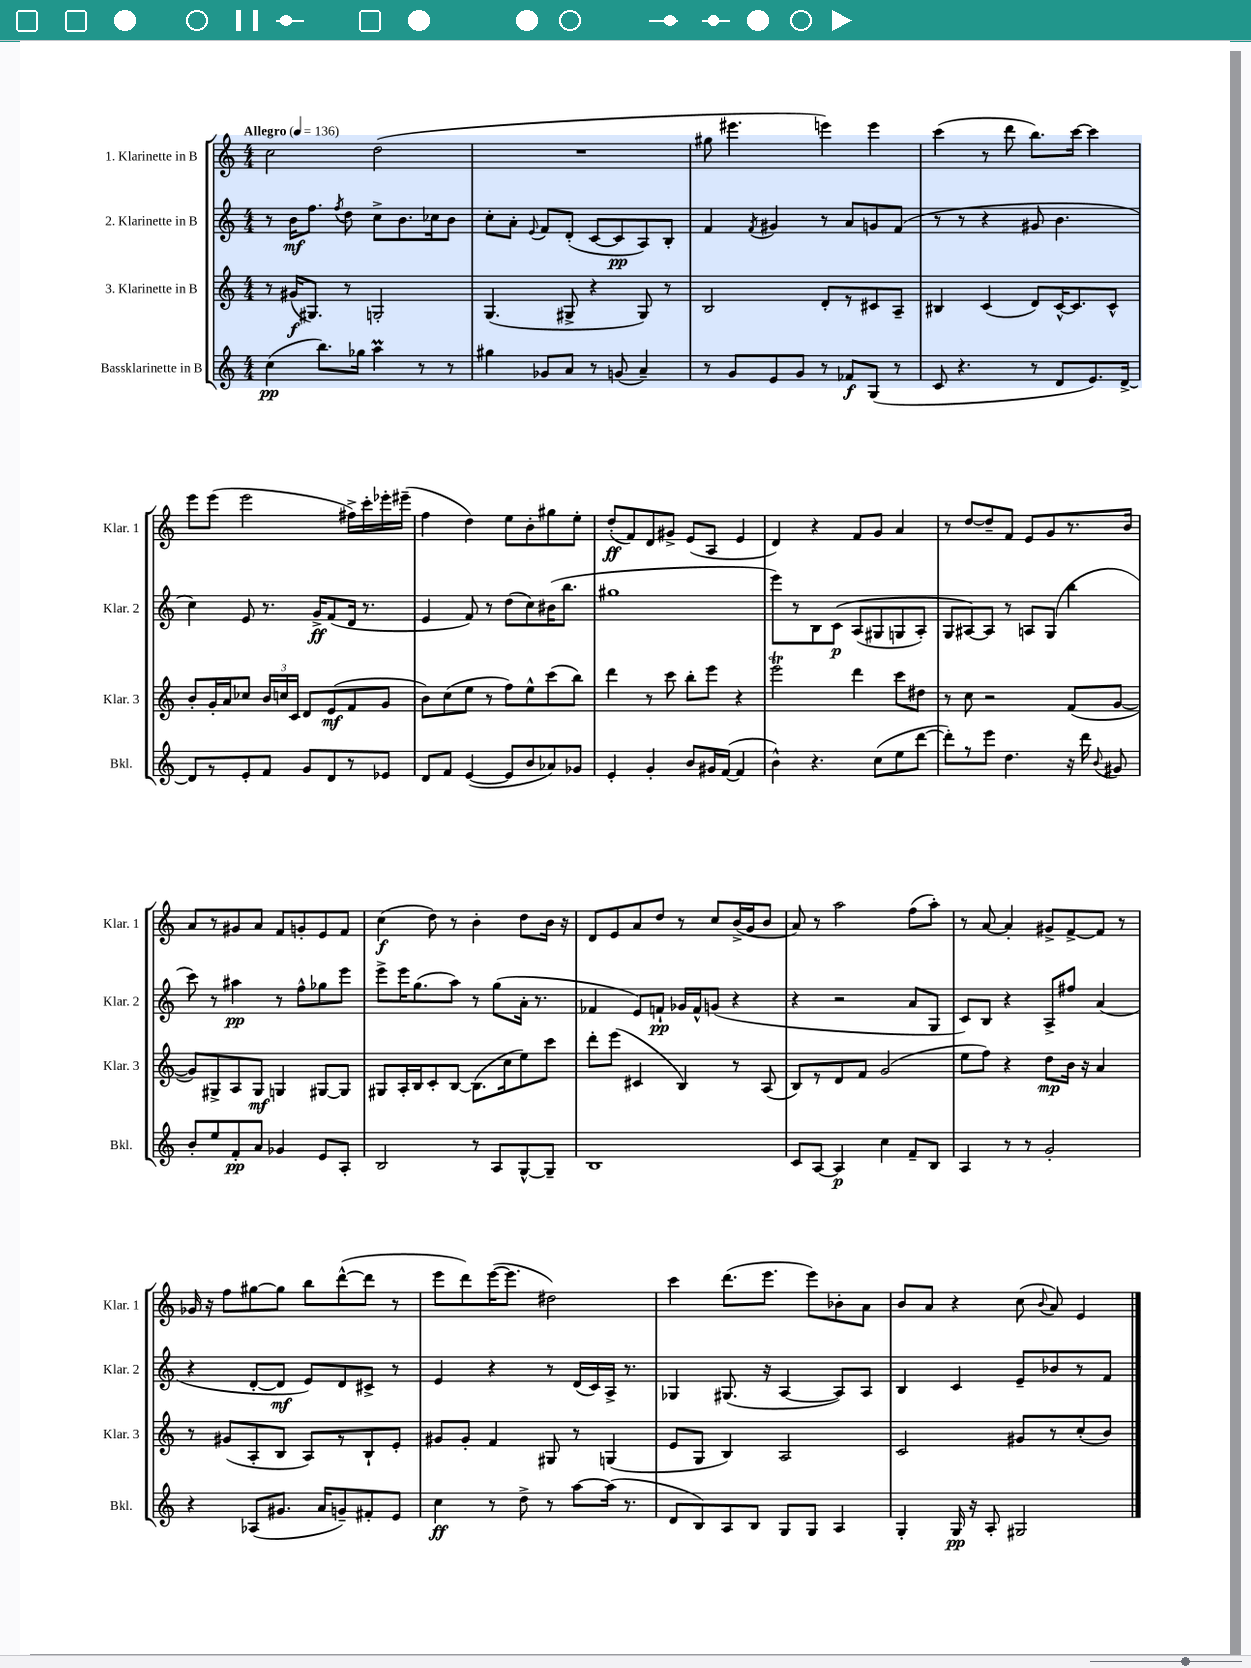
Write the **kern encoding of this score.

**kern	**kern	**kern	**kern
*staff4	*staff3	*staff2	*staff1
*clefG2	*clefG2	*clefG2	*clefG2
*k[]	*k[]	*k[]	*k[]
*M4/4	*M4/4	*M4/4	*M4/4
*MM136	*MM136	*MM136	*MM136
(4cc\	8r	8r	2cc\
.	(16g#/LK	16b\LK	.
.	8.G#/J)	8.ff\J	.
8.bb\L)	.	.	.
.	.	8qff/	.
.	8r	8dd\	.
16gg-\Jk	.	.	.
4aa\	2G'/	8cc^\L	(2dd\
.	.	8.b\	.
8r	.	.	.
.	.	16cc-\k	.
8r	.	8b\J	.
=	=	=	=
4gg#\	(4.G/	8cc'\L	1r
.	.	8a'\J	.
.	.	8qqe/	.
8g-/L	.	8f/L	.
8a/J	8G#^/	(8d'/J	.
8r	4r	[8c/L	.
(8g/	.	8c/]	.
4a~/)	8G#/)	8A/)	.
.	8r	8B'/J	.
=	=	=	=
8r	2B/	4f/	8gg#\
8g/L	.	.	4.eee#\
.	.	8qf/	.
8e/	.	4g#/	.
8g/J	.	.	.
8r	8d'/L	8r	4eee\)
8f-/L	8r	8a/L	.
(8G/J	8c#/	8g/	4eee\
8r	8A~/J	(8f/J	.
=	=	=	=
8c/	4B#/	8r	(4ccc\
4.r	.	8r	.
.	(4c/	4r	8r
.	.	.	8ddd\
8r	8d/L)	8g#/	8.bb\L)
8d/L	[16c^^/K	4.b\	.
.	8.c/]	.	[16ccc\Jk
8.e/)	.	.	4ccc\]
.	8c^^/J	.	.
[16d^/Jk	.	.	.
=	=	=	=
8d/]L	8b'/L	4cc\)	8eee\L
8r	16g'/L	.	(8eee\J
.	16a/J	.	.
8e'/	8cc-/J	8e/	2eee\
8f/J	24b/LL	8.r	.
.	24cc/	.	.
.	24c/JJ	.	.
8g/L	8d/L	.	.
.	.	16g^/LK	.
8d/	(8e/	(8f/	.
8r	8f/	16d/Jk	16ff#^\LL)
.	.	8.r	16ccc'\
8e-/J	8g/J	.	16eee-'\
.	.	.	(16eee#~\JJ
=	=	=	=
8d/L	8b\L)	4e/	4ff\
8f/J	(8cc\	.	.
([4e/	8ee\J	8f/)	4dd\)
.	8r	8r	.
8e/]L	8ff\L)	(8dd\L	8ee\L
8b/	8ee^^\	8cc\)	8b'\
8a-/)	(8ccc\	(16b#\K	8gg#\
.	.	8.bb\J	.
8g-/J	8bb\J)	.	8ee'\J
=	=	=	=
4e'/	4ddd\	1gg#	(8dd'/L
.	.	.	8f/)
4g'/	8r	.	8d/
.	8ccc\	.	8g#^/J
8b/L	8bb'\L	.	(8e/L
16g#/L	8eee\J	.	8A/J
([16f/JJ	.	.	.
4f/]	4r	.	4e/
=	=	=	=
4b^^\)	2eee\	8eee\L)	4d/)
.	.	8r	.
4.r	.	8B\	4r
.	.	&(8c\J	.
.	4ddd\	(8A/L	8f/L
(8cc\L	.	8G#/	8g/J
8ee\	8ccc\L	8G/	4a/
[8ddd\J	8dd#\J	8A'/J)	.
=	=	=	=
8ddd'\]L)	8r	8G/L	8r
8r	8cc\	[8A#/&)	[8dd/L
8eee\J	2r	8A#/]J	8dd~/]
4.dd\	.	8r	8f/J
.	.	8A/L	8e/L
.	.	(8G/J	8g/
16r	(8f/L	4bb\	8.r
16ddd\	.	.	.
8qqb/	.	.	.
8g#/	[8g/J	.	.
.	.	.	16b/Jk
=	=	=	=
8b'/L	8g/]L)	8ccc\)	8a/L
8ee/	8G#^/	8r	8r
8f'/	8A/	4aa#\	8g#/
8a/J	8G#/J	.	8a/J
4g-/	4G/	8r	8f/L
.	.	8ff^^\L	8g'/
8e/L	[8G#/L	8gg-\	8e/
8A'/J	8G#/]J	8eee\J	8f/J
=	=	=	=
2B/	8G#/L	8eee^\L	(4cc\
.	16A'/L	16eee\K	.
.	16B/J	(8.gg\	.
.	8c'/	.	8dd\)
.	[8B/J	8aa\J)	8r
8r	(8.B\]L	8r	4b'\
8A/L	.	(8gg\L	.
.	16cc\k	.	.
[8G^^/	8ee\)	16a'\Jk	8dd\L
.	.	8.r	.
8G~/]J	8ccc\J	.	16b\Jk
.	.	.	16r
=	=	=	=
1B	8ddd'\L	4f-/	8d/L
.	(8eee\J	.	8e/
.	4c#/	8e/L)	8a/
.	.	8f`/J	8dd/J
.	4B/)	16g-/LL	8r
.	.	16f^^/J	.
.	.	(8g/J	8cc/L
.	8r	4r	(16b^/L
.	.	.	16g/J
.	(8A/	.	8b/J
=	=	=	=
8c/L	8B/L)	4r	8a/)
[8A/J	8r	.	8r
4A/]	8d/	2r	2aa\
.	8f/J	.	.
4cc\	(2g/	.	.
8f~/L	.	8a/L	(8ff\L
8B/J	.	8G/J	8aa'\J)
=	=	=	=
4A/	8ee\L	8c/L)	8r
.	8ff\J)	8B/J	[8a/
8r	4r	4r	4a'/]
8r	.	.	.
2g'/	8dd\L	8A^/L	8g#^/L
.	16b\Jk	8ff#/J	[8f^/
.	16r	.	.
.	4a/	(4a/	8f/]J
.	.	.	8r
=	=	=	=
4r	8r	4r	16g-/
.	.	.	16r
.	(8g#/L	.	8ff\L
(8A-/L	8A'/	[8d'/L	[8gg#\
8.g#/J	8B/J	8d/]J	8gg#\]J
.	8A/L)	8e/L)	8bb\L
16a/LK	.	.	.
8g~/)	8r	8d/	([8ddd^^\
8f#'/	8B`/	8c#^/J	8ddd\]J
8e/J	8e'/J	8r	8r
=	=	=	=
4cc\	8g#/L	4e/	8eee\L
.	8g#'/J	.	8ddd\)
8r	4f/	4r	([16eee\K
.	.	.	8.eee\]J
8dd^\	.	.	.
8r	8G#/	8r	2dd#\)
[8aa\L	8r	(16d/LL	.
.	.	16c/)	.
(16aa\]Jk	(4G/	16A^/JJ	.
8.r	.	8.r	.
=	=	=	=
8d/L	8e/L	4G-/	4ccc\
8B/)	8G/J	.	.
8A/	4B/)	(8.G#/	(8.ddd\L
8B/J	.	.	.
.	.	16r	8.eee\J
8G/L	2A/	[4A/	.
8G/J	.	.	8eee\L)
4A/	.	8A/]L)	8b-'\
.	.	8A/J	8a\J
=	=	=	=
4G'/	2c/	4B/	8b/L
.	.	.	8a/J
16G/	.	4c/	4r
16r	.	.	.
8A'/	.	.	.
2G#/	8g#/L	8e~/L	(8cc\
.	.	.	8qqb/
.	8r	8b-/	8a/)
.	(8cc'/	8r	4e/
.	8b/J)	8f/J	.
==	==	==	==
*-	*-	*-	*-
